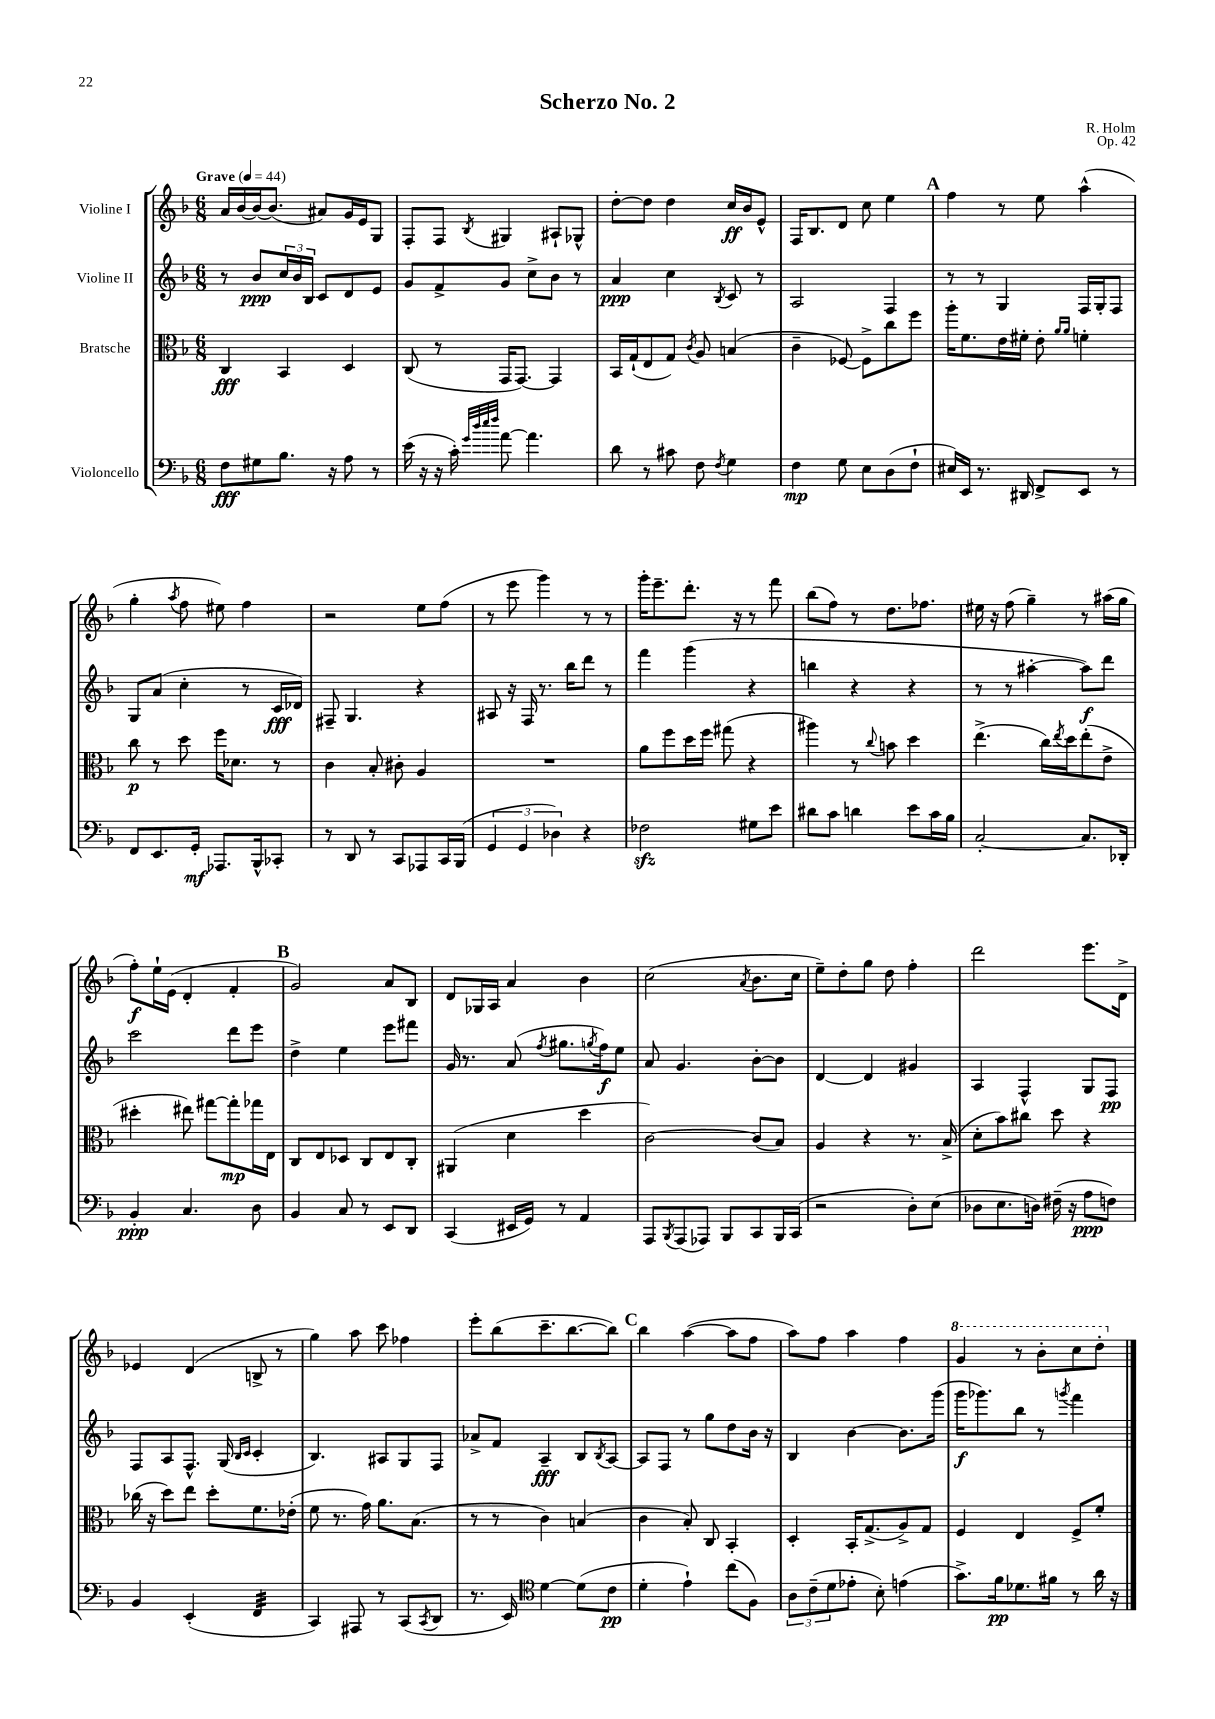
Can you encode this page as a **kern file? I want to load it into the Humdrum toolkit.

**kern	**kern	**kern	**kern
*staff4	*staff3	*staff2	*staff1
*clefF4	*clefC3	*clefG2	*clefG2
*k[b-]	*k[b-]	*k[b-]	*k[b-]
*M6/8	*M6/8	*M6/8	*M6/8
*MM44	*MM44	*MM44	*MM44
8F	4C	8r	16a
.	.	.	[16b-
8G#	.	8b-	16b-_
.	.	.	(8.b-]
8.B-	4BB-	24cc	.
.	.	24b-	.
.	.	24B-	.
.	.	8c	8a#)
16r	.	.	.
8A	4D	8d	16g
.	.	.	16e
8r	.	8e	8G
=	=	=	=
(16e	(8C	8g	8F'
16r	.	.	.
16r	8r	8f^	8F
16c')	.	.	.
32qqg	.	.	.
32qqdd	.	.	.
32qqee	.	.	.
32qqff	.	.	8qB-
[8a	16GG	8g	4G#
.	[8.GG)	.	.
4.a]	.	8cc^	.
.	4GG]	8b-	8A#`
.	.	8r	8G-^^
=	=	=	=
8d	16BB-	4a	[8dd'
.	(16G`	.	.
8r	8E	.	8dd]
8c#	8G)	4cc	4dd
.	8qc	.	.
8F	8A	.	.
8qF	.	8qB-	.
4G	(4B	8c	16cc
.	.	.	16b-
.	.	8r	8e^^
=	=	=	=
4F	4c~	2A	16F
.	.	.	8.B-
8G	[8F-)	.	8d
8E	8F-^]	.	8cc
(8D	8cc	4F	4ee
8F`	8ff	.	.
=	=	=	=
16E#)	16aa'	8r	4ff
16EE	8.f	.	.
8.r	.	8r	.
.	16e	4G	8r
16DD#	16f#'	.	.
8FF^	8e'	.	8ee
.	16qqa	.	.
.	16qqa	.	.
8EE	4f'	16F	(4aa^^
.	.	16G'	.
8r	.	8F	.
=	=	=	=
8FF	8cc	8G	4gg'
8.EE	8r	(8a	.
.	.	.	8qaa
.	8dd	4cc'	8ff
16GG'	.	.	.
8.AAA-	16ff	.	8ee#)
.	8.d-	.	.
.	.	8r	4ff
16BBB-^^	.	.	.
8CC-'	8r	16c	.
.	.	16d-)	.
=	=	=	=
8r	4c	8F#~	2r
8DD	.	4.G	.
8r	8B-'	.	.
8CC	8c#'	.	.
8AAA-	4A	4r	8ee
16CC	.	.	(8ff
(16BBB-	.	.	.
=	=	=	=
6GG	2.r	8A#	8r
.	.	16r	8eee
6GG	.	.	.
.	.	16F	.
.	.	8.r	4ggg)
6D-)	.	.	.
.	.	16bb-	.
4r	.	8ddd	8r
.	.	8r	8r
=	=	=	=
2F-	8a	4fff	16ggg'
.	.	.	8.eee~
.	8ff	.	.
.	16dd	(4ggg	8.ddd'
.	16ff	.	.
.	(8gg#	.	.
.	.	.	16r
8G#	4r	4r	8r
8e	.	.	8fff
=	=	=	=
8d#	4aa#)	4bb	(8bb-
8c	.	.	8ff)
4d	8r	4r	8r
.	8qqcc	.	.
.	8b	.	8.dd
8e	4dd	4r	.
.	.	.	8.ff-
16c	.	.	.
16B-	.	.	.
=	=	=	=
[2C'	(4.ee^	8r	16ee#
.	.	.	16r
.	.	8r	(8ff
.	.	[4aa#'	4gg~)
.	16cc)	.	.
.	8qee	.	.
.	16dd	.	.
8.C]	(8ee'	8aa#])	8r
.	8e^	8ddd	(16aa#
16DD-'	.	.	16gg
=	=	=	=
4BB-'	4dd#'	2ccc	8ff')
.	.	.	16ee`
.	.	.	(16e
4.C	8ee#)	.	4d'
.	[8gg#	.	.
.	8gg#']	8ddd	4f'
8D	16gg-	8eee	.
.	16E	.	.
=	=	=	=
4BB-	8C	4dd^	2g)
.	8E	.	.
8C	8D-	4ee	.
8r	8C	.	.
8EE	8E	8eee	8a
8DD	8C'	8fff#	8B-
=	=	=	=
(4CC	(4AA#	16g	8d
.	.	8.r	.
.	.	.	16G-
.	.	.	16A
16EE#	4d	(8a	4a
16GG)	.	.	.
.	.	8qff	.
8r	.	8.gg#	.
4AA	4dd	.	4b-
.	.	8qgg	.
.	.	16ff)	.
.	.	8ee	.
=	=	=	=
8AAA	[2c)	8a	(2cc
8qBBB-	.	.	.
(8AAA	.	4.g	.
8AAA-)	.	.	.
8BBB-	.	.	.
.	.	.	8qa
8CC	(8c]	[8b-'	8.b-
16BBB-	8B-)	8b-]	.
(16CC	.	.	16cc
=	=	=	=
2r	4A	[4d	8ee~)
.	.	.	8dd'
.	4r	4d]	8gg
.	.	.	8dd
8D')	8.r	4g#	4ff'
(8E	.	.	.
.	(16B-^	.	.
=	=	=	=
8D-	8d'	4A	2ddd
8.E	8b-)	.	.
.	8cc#	4F^^	.
16D)	.	.	.
(16F#~	8dd	.	.
16r	.	.	.
8A	4r	8G	8.eee
8F)	.	8F	.
.	.	.	16d^
=	=	=	=
4BB-	(16cc-	8F	4e-
.	16r	.	.
.	8dd)	8A	.
(4EE'	8ee	8.F^^	(4d
.	8dd'	.	.
.	.	(16G	.
.	.	16qqB-	.
.	.	16qqc	.
4FF	8.f	4c'	8B^
.	.	.	8r
.	(16e-'	.	.
=	=	=	=
4CC)	8f	4.B-)	4gg)
.	8.r	.	.
8AAA#	.	.	8aa
.	16g)	.	.
8r	8.a	8A#	8ccc
(8CC	.	8G	4ff-
.	(8.B-	.	.
8qCC	.	.	.
8DD	.	8F	.
=	=	=	=
8.r	8r	8a-^	8eee'
.	8r	8f	(8bb-
16EE)	.	.	.
*clefC4	*	*	*
[4d	4c)	4A~	8.ccc~
.	.	.	[8.bb-
(8d]	(4B	8B-	.
.	.	8qB-	.
8c	.	[8A	8bb-])
=	=	=	=
4d'	4c	8A]	4bb-
.	.	8F	.
4e`)	8B-')	8r	([4aa
.	8C	8gg	.
(8cc	4BB-'	8dd	8aa]
8F)	.	16b-	8ff
.	.	16r	.
=	=	=	=
12A	4D'	4B-	8aa)
(12c~	.	.	.
.	.	.	8ff
12d	.	.	.
8e-'	16BB-'	[4b-	4aa
.	(8.G^	.	.
8B-')	.	.	.
(4e	8A^)	8.b-]	4ff
.	8G	.	.
.	.	(16ggg	.
=	=	=	=
8.g^)	4F	16ggg	4gg
.	.	8.ggg-)	.
16f	.	.	.
8.d-	4E	8bb-	8r
.	.	8r	8bb-'
16f#	.	.	.
.	.	8qggg	.
8r	8F^	4fff	8ccc
16a	8f'	.	8ddd'
16r	.	.	.
==	==	==	==
*-	*-	*-	*-
